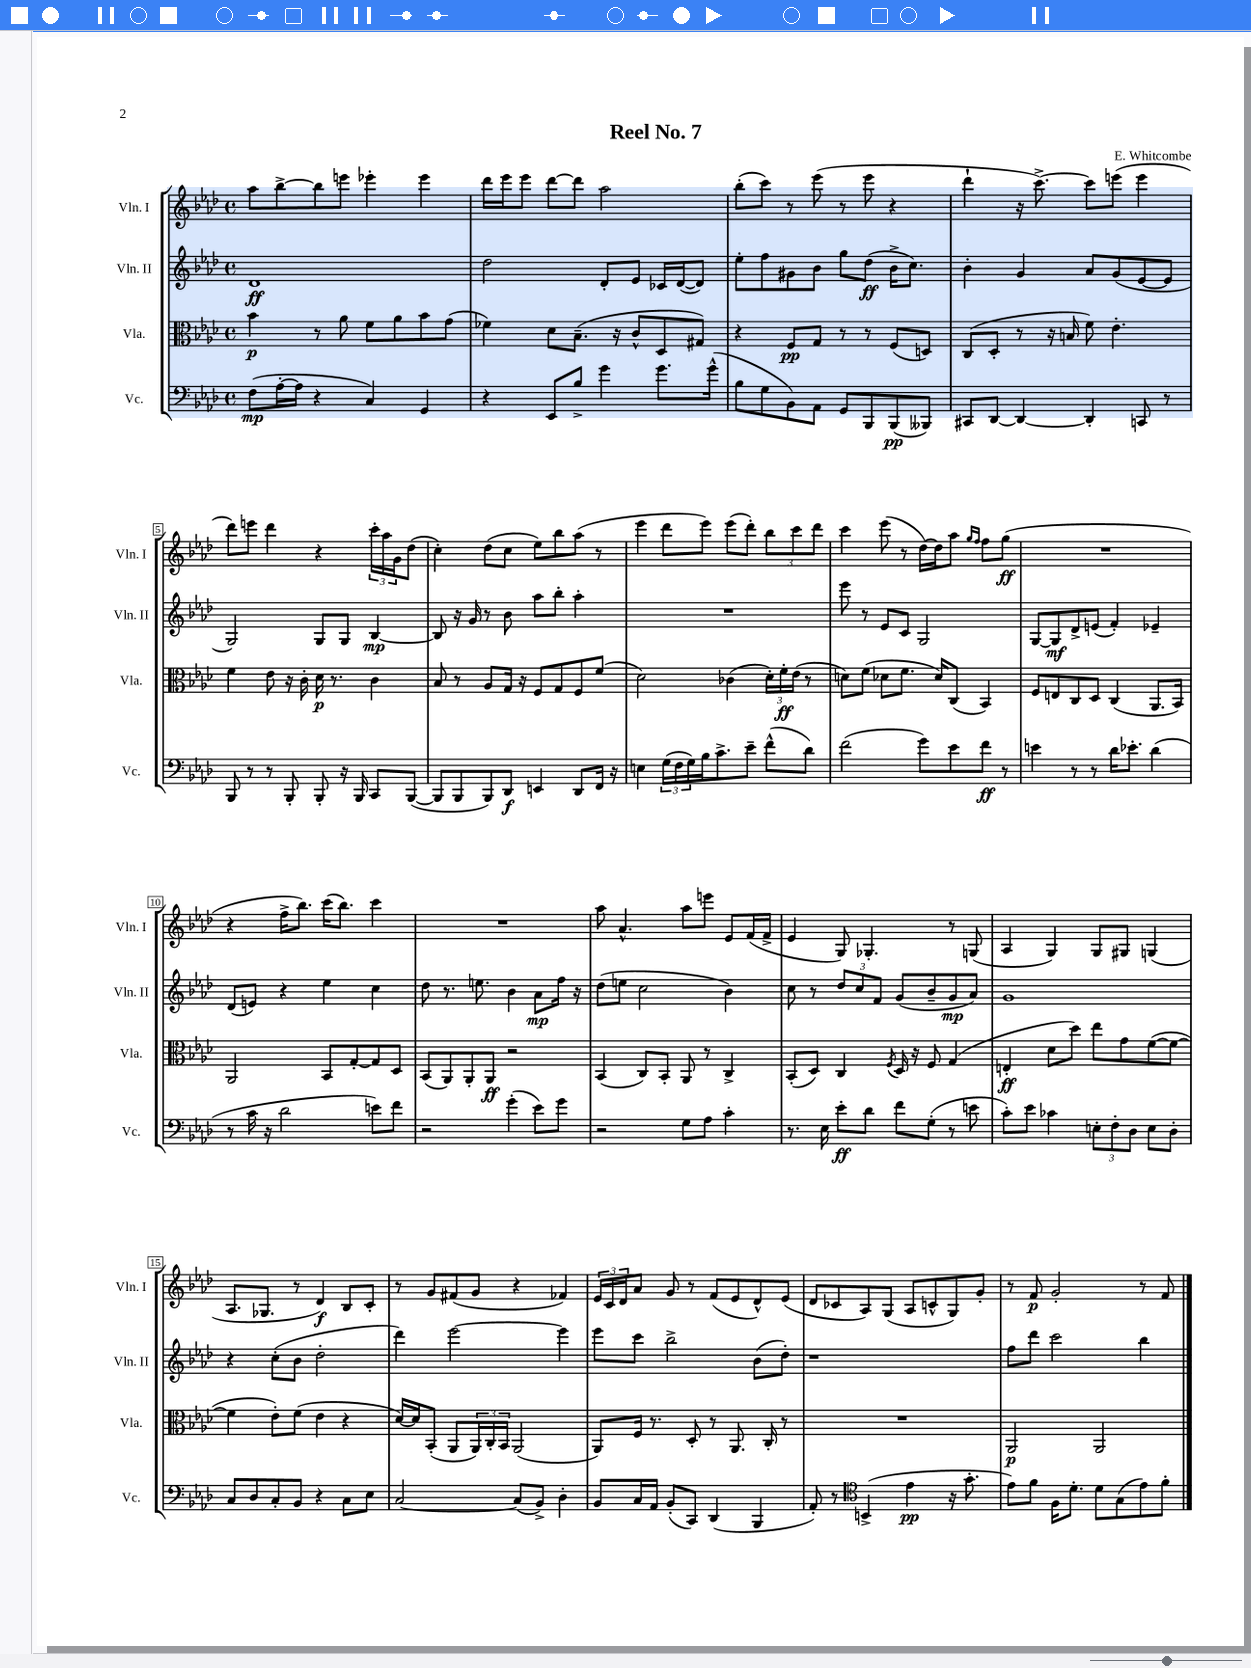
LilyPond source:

\header { title = "Reel No. 7" composer = "E. Whitcombe" }
<<
\new StaffGroup <<
\new Staff = "s0" \with { instrumentName = "Vln. I" shortInstrumentName = "Vln. I" } {
    \clef treble \key aes \major \defaultTimeSignature \time 4/4
    aes''8 bes''8~-> bes''8 e'''8 ees'''4-. ees'''4 |
    des'''16 ees'''16 ees'''8 des'''8~ des'''8 aes''2 |
    bes''8-.( c'''8) r8 ees'''8( r8 ees'''8 r4 |
    des'''4-! r16 c'''8.~->) c'''8 e'''8( e'''4 |
    des'''8) e'''8 des'''4 r4 \tuplet 3/2 { c'''16-. aes''16 g'16 } des''8( |
    c''4-.) des''8( c''8 ees''8) bes''8 aes''8( r8 |
    ees'''4 des'''8 ees'''8) ees'''8( des'''8-.) \tuplet 3/2 { bes''8 c'''8 des'''8 } |
    c'''4 ees'''8( r8 des''16~) des''16 aes''8 \grace { g''16 f''16 } f''8 g''8\ff( |
    R1 |
    r4 f''16-> bes''8.) c'''16( bes''8.) c'''4 |
    R1 |
    aes''8 aes'4.-^ aes''8 e'''8 ees'8 f'16( f'16-> |
    ees'4 g8) ges4.-. r8 g8( |
    aes4 g4) g8 gis8 g4( |
    aes8. ges8. r8 des'4\f) bes8 c'8-. |
    r8 g'8 fis'8( g'8 r4 fes'4) |
    \tuplet 3/2 { ees'16 c'16 des'16 } aes'8 g'8 r8 f'8( ees'8 des'8-^) ees'8( |
    des'8 ces'8 aes8) g8( aes8 c'8-^ g8) g'8-. |
    r8 f'8\p g'2-. r8 f'8 \bar "|." |
}
\new Staff = "s1" \with { instrumentName = "Vln. II" shortInstrumentName = "Vln. II" } {
    \clef treble \key aes \major \defaultTimeSignature \time 4/4
    des'1\ff |
    des''2 des'8-. ees'8 ces'16 des'16~( des'8) |
    ees''8-. f''8 gis'8 bes'8 g''8 des''8\ff( bes'16-> c''8.) |
    bes'4-. g'4 aes'8 g'8( ees'8~ ees'8 |
    g2) g8 g8 bes4~\mp |
    bes8 r16 g'16 r8 bes'8 aes''8 bes''8-. aes''4-. |
    R1 |
    ees'''8 r8 ees'8 c'8 g2 |
    g8~ g8\mf des'8-> e'8( f'4-.) ees'4-- |
    des'8( e'8) r4 ees''4 c''4 |
    des''8 r8. e''8. bes'4 aes'8\mp f''16 r16 |
    des''8( e''8 c''2 bes'4) |
    c''8 r8 \tuplet 3/2 { des''8 c''8 f'8 } g'8( bes'8-- g'8\mp aes'8) |
    g'1 |
    r4 c''8-.( bes'8 des''2-. |
    des'''4) ees'''2~ ees'''4 |
    ees'''8 c'''8 bes''2-> bes'8( des''8-.) |
    r1 |
    f''8 des'''8 c'''2 bes''4 \bar "|." |
}
\new Staff = "s2" \with { instrumentName = "Vla." shortInstrumentName = "Vla." } {
    \clef alto \key aes \major \defaultTimeSignature \time 4/4
    bes'4\p r8 aes'8 f'8 aes'8 bes'8 g'8( |
    fes'4) des'8 bes8.--( r16 c'8-^ des8 gis8) |
    r4 f8\pp g8 r8 r8 f8( d8) |
    c8( des8-. r8 r16 b16 f'8) ees'4.-. |
    f'4 ees'8 r16 c'16-. des'16\p r8. c'4 |
    bes8 r8 aes8 g16 r16 f8 g8 f8 f'8( |
    des'2) ces'4( \tuplet 3/2 { des'16-.) f'16-.\ff ees'16( } r8 |
    d'8) f'8( des'8 f'8. des'16) c8( bes,4) |
    f8 e8 c8 des8 c4( aes,8. bes,16) |
    aes,2 bes,8 g8~-. g8 des8 |
    bes,8( aes,8) aes,8-. aes,8\ff r2 |
    bes,4( c8) bes,8-. aes,8 r8 c4-> |
    bes,8-.( des8) c4 \acciaccatura { f8 } des16 r16 f8 g4( |
    e4-.\ff des'8 des''8) ees''8 g'8 f'8~( f'8~ |
    f'4 ees'8-.) f'8( ees'4 r4 |
    des'16~) des'16 bes,8-.( aes,8 \tuplet 3/2 { aes,16) c16-. bes,16 } aes,2( |
    aes,8) f16 r8. des8-. r8 aes,8. c16-. r8 |
    R1 |
    aes,2\p aes,2 \bar "|." |
}
\new Staff = "s3" \with { instrumentName = "Vc." shortInstrumentName = "Vc." } {
    \clef bass \key aes \major \defaultTimeSignature \time 4/4
    f8\mp( aes16~-. aes16 r4 c4) g,4 |
    r4 ees,8 bes8-> g'4 g'8. g'16-^( |
    bes8 g8 bes,8) aes,8 g,8 bes,,8 bes,,8\pp( beses,,8) |
    cis,8 des,8~ des,4~ des,4-. c,8 r8 |
    bes,,8 r8 r8 bes,,8-. bes,,8-. r16 bes,,16 c,8 bes,,8~( |
    bes,,8 bes,,8 bes,,8) des,8\f e,4 des,8 f,16 r16 |
    e4 \tuplet 3/2 { g16( f16 g16) } bes16 c'8.-> ees'8-- f'8-^( des'8) |
    f'2( g'8) ees'8 f'8\ff r8 |
    e'4 r8 r8 des'16 ees'8.-. des'4( |
    r8 c'16 r16 des'2 e'8) f'8 |
    r2 g'4-.( ees'8) g'8 |
    r2 g8 aes8 c'4-. |
    r8. ees16 ees'8-.\ff des'8 f'8 g8-.( r8 e'8 |
    c'8-.) ees'8 ces'4 \tuplet 3/2 { e8-. f8-. des8 } e8 des8-. |
    c8 des8 c8-. bes,8 r4 c8 ees8 |
    c2~ c8( bes,8->) des4-. |
    bes,8 c16 aes,16 bes,8-.( c,8) des,4( bes,,4 |
    aes,8-.) r8 \clef tenor b,4->( ees'4\pp r16 g'8.-. |
    ees'8) f'8 f16 des'8.-. des'8 g8( ees'8) f'8-. \bar "|." |
}
>>
>>
\layout { \context { \Score \override BarNumber.stencil = #(make-stencil-boxer 0.1 0.3 ly:text-interface::print) } }
